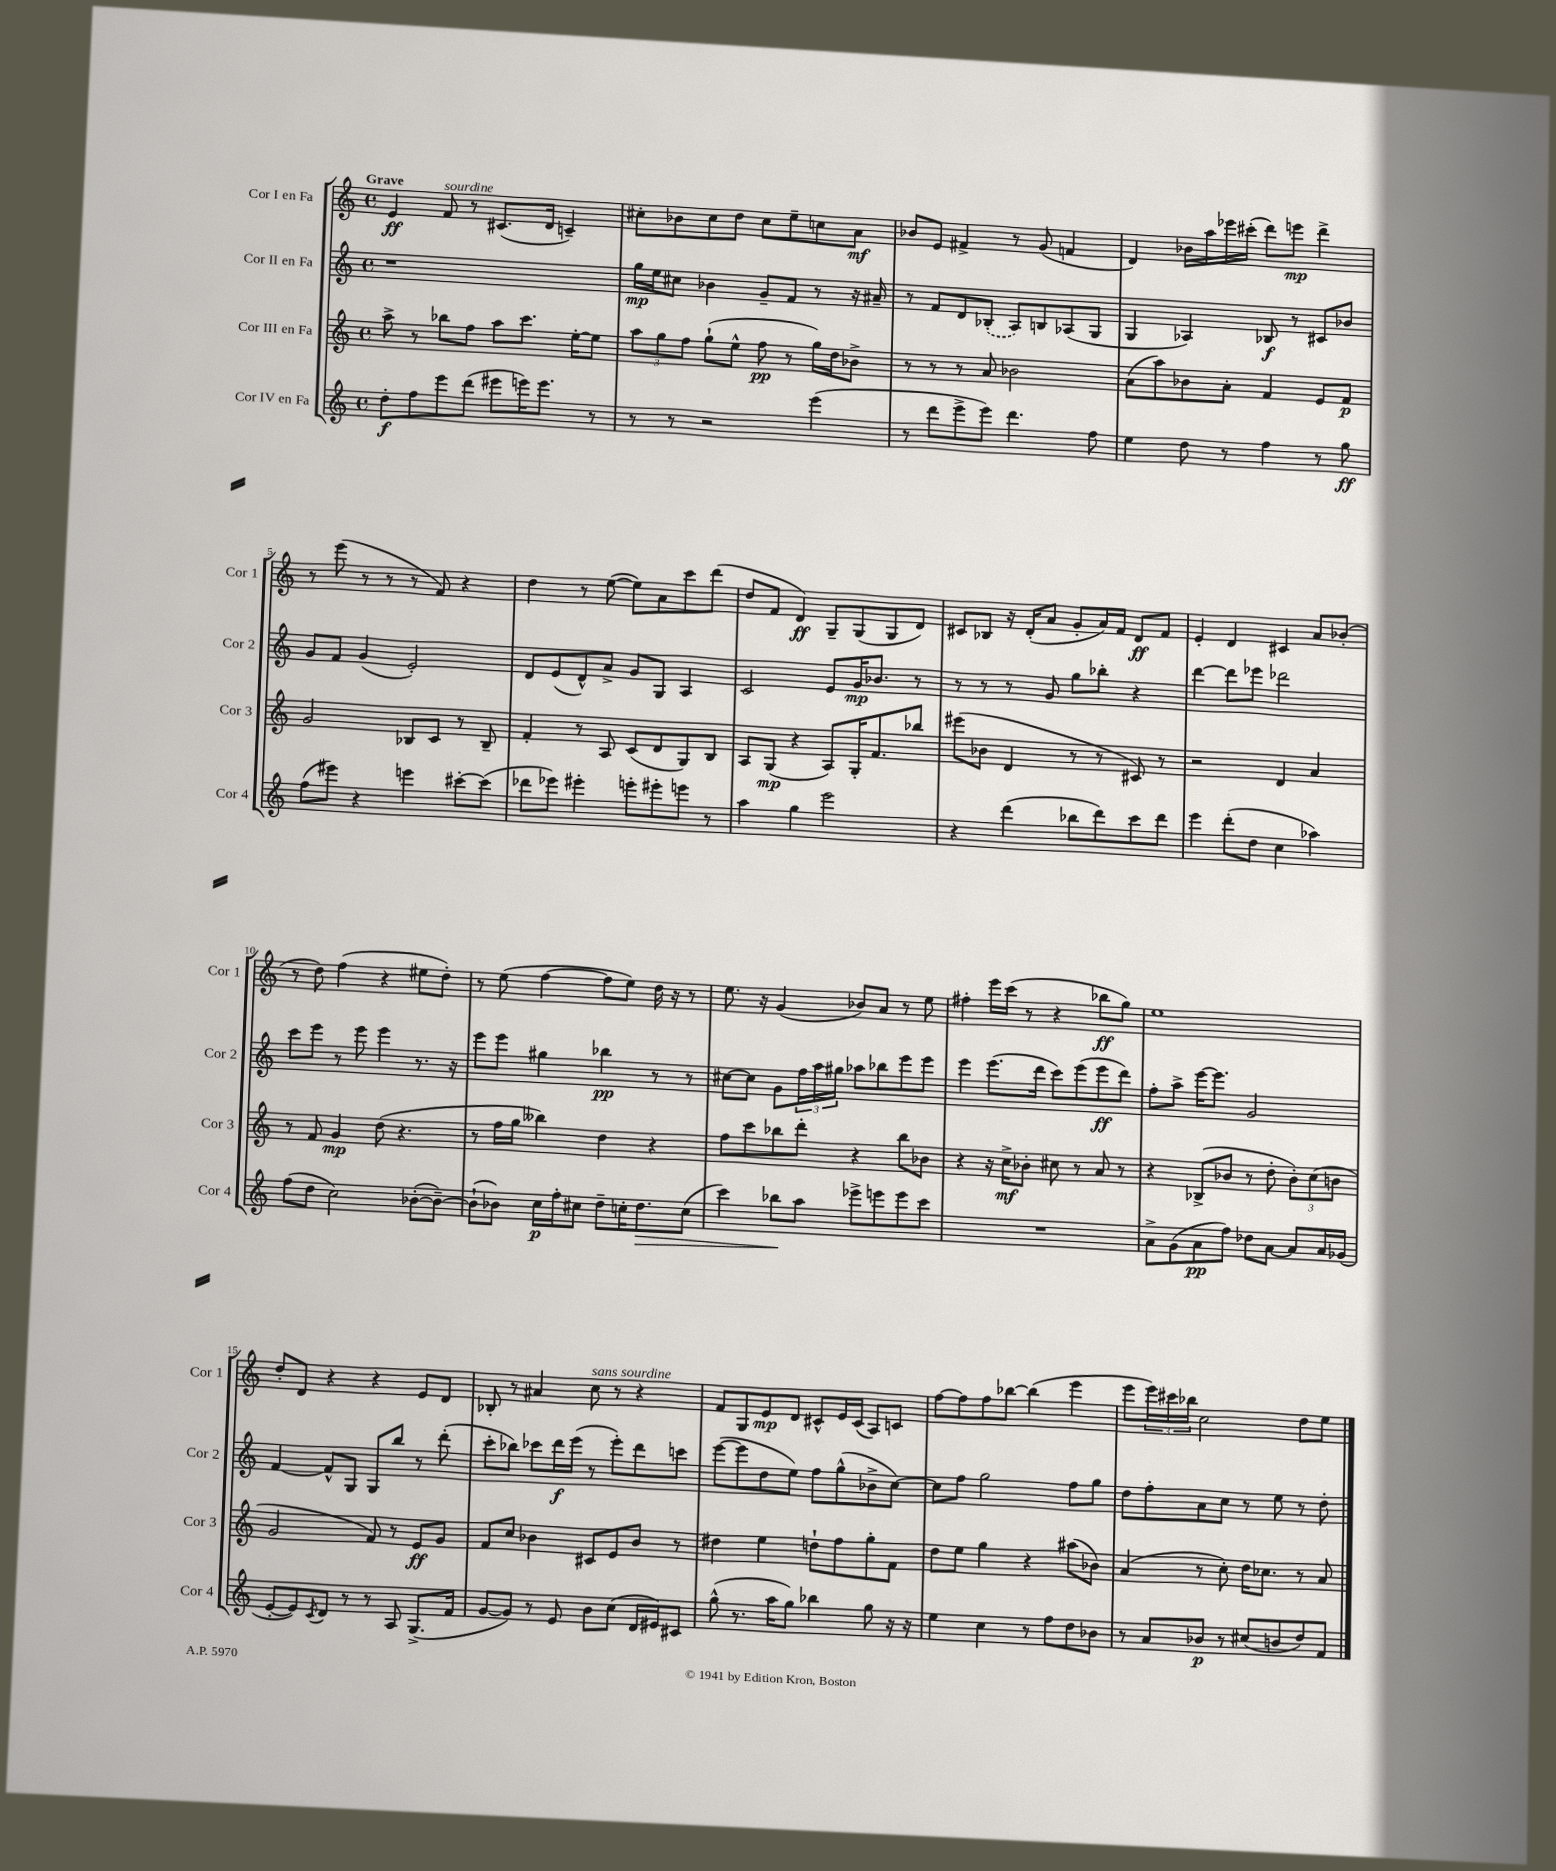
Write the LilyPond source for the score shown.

<<
\new StaffGroup <<
\new Staff = "s0" \with { instrumentName = "Cor I en Fa" shortInstrumentName = "Cor 1" } {
    \clef treble \key c \major \defaultTimeSignature \time 4/4 \tempo "Grave"
    e'4\ff f'8^\markup { \italic "sourdine" } r8 cis'8.( d'16 c'4--) |
    cis''8-. bes'8 cis''8 d''8 cis''8 e''8-- c''8 a'8\mf |
    bes'8 e'8 fis'4-> r8 g'8( f'4 |
    d'4) bes'16 a''16 ees'''16 cis'''16-.( d'''8) e'''8\mp d'''4-> |
    r8 e'''8( r8 r8 r8 f'8) r4 |
    d''4 r8 e''8~( e''8) a'8 c'''8 d'''8( |
    d''8 f'8 d'4\ff) g8-- g8( g8 d'8) |
    cis'8 bes8 r16 d'16-.( a'8 g'8-. a'16) f'16 d'8\ff f'8 |
    e'4-. d'4 cis'4 a'8 bes'8-.( |
    r8 d''8) f''4( r4 eis''8 d''8-.) |
    r8 e''8( f''4~ f''8 e''8) d''16 r16 r8 |
    e''8. r16 g'4( bes'8) a'8 r8 e''8 |
    fis''4-. e'''16 c'''16( r8 r4 bes''8\ff g''8) |
    e''1 |
    d''8-. d'8 r4 r4 e'8 d'8 |
    bes8-. r8 ais'4 c''8^\markup { \italic "sans sourdine" } r8 r4 |
    f'8 g8 e'8\mp d'8 cis'8-^ e'16 cis'16( a8) c'8 |
    f''8~ f''8 f''8 bes''8~ bes''4( e'''4 |
    e'''8 \tuplet 3/2 { e'''16) cis'''16 bes''16 } c''2 d''8 e''8 \bar "|." |
}
\new Staff = "s1" \with { instrumentName = "Cor II en Fa" shortInstrumentName = "Cor 2" } {
    \clef treble \key c \major \defaultTimeSignature \time 4/4
    r1 |
    g''16\mp e''16 cis''8 bes'4 g'8-- f'8 r8 r16 ais'16-- |
    r8 f'8 d'8 \once \slurDashed bes8-.( a8) b8 aes8( g8 |
    g4 aes4) bes8\f r8 cis'8 bes'8 |
    g'8 f'8 g'4( e'2-.) |
    d'8 e'8( d'8-^) a'8-> g'8 g8 a4 |
    c'2 e'8 g'16\mp bes'8. r8 |
    r8 r8 r8 g'8 g''8 bes''8-. r4 |
    d'''4~ d'''8 ees'''8 des'''2 |
    c'''8 e'''8 r8 e'''8 e'''4 r8. r16 |
    e'''8 e'''8 gis''4 bes''4\pp r8 r8 |
    cis''8~ cis''8 g'8 \tuplet 3/2 { f''16 a''16 gis''16 } aes''8 bes''8 e'''8 e'''8 |
    e'''4 e'''8.( d'''16 c'''8) e'''8( e'''8\ff d'''8) |
    f''8-. a''8-> e'''16~ e'''8. g'2 |
    f'4~ f'8-^ g8 g8 b''8 r8 d'''8-.( |
    c'''8-. bes''8) ces'''8 d'''16\f e'''16( r8 e'''8-.) d'''8 c'''8 |
    e'''8~( e'''8 d''8 e''8) f''8 g''8-^( bes'8-> c''8~) |
    c''8 f''8 g''2 f''8 g''8 |
    d''8 f''8-. a'8 c''8 r8 e''8 r8 d''8-. \bar "|." |
}
\new Staff = "s2" \with { instrumentName = "Cor III en Fa" shortInstrumentName = "Cor 3" } {
    \clef treble \key c \major \defaultTimeSignature \time 4/4
    a''8-> r8 bes''8 f''8 a''8 c'''8. e''16~-. e''8 |
    \tuplet 3/2 { a''8 g''8 f''8 } g''8-!( e''8-^ f''8\pp r8 g''16) d''16 bes'8-> |
    r8 r8 r8 a'8 bes'2 |
    a'8( a''8) bes'8 a'8-. f'4 e'8 f'8\p |
    g'2 bes8 c'8 r8 bes8-- |
    f'4-. r8 a8 c'8( d'8 g8) b8 |
    a8 g8\mp( r4 a8) g16-. f'8. bes''8 |
    eis'''8( bes'8 d'4 r8 r8 cis'8) r8 |
    r2 d'4 a'4 |
    r8 f'8 g'4\mp d''8( r4. |
    r8 f''16 g''16 beses''4) d''4 r4 |
    f''8 c'''8 bes''8 d'''8-. r4 bes''8 bes'8 |
    r4 r16 c''16->\mf bes'8-. cis''8 r8 a'8 r8 |
    r4 bes8->( bes'8 r8 d''8-. \tuplet 3/2 { bes'8-.) c''8( b'8 } |
    g'2 f'8) r8 e'8\ff g'8 |
    f'8 c''8 bes'4 cis'8 e'8 bes'8 r8 |
    dis''4 e''4 d''8-! f''8 g''8-. f'8 |
    d''8 e''8 g''4 r4 ais''8( bes'8) |
    a'4( r8 c''8-.) d''16 ces''8. r8 a'8 \bar "|." |
}
\new Staff = "s3" \with { instrumentName = "Cor IV en Fa" shortInstrumentName = "Cor 4" } {
    \clef treble \key c \major \defaultTimeSignature \time 4/4
    d''8-.\f f''8 e'''8 d'''8( eis'''8 e'''16) e'''8. r8 |
    r8 r8 r2 e'''4( |
    r8 d'''8 e'''8-> e'''8) d'''4. f''8 |
    e''4 d''8 r8 f''4 r8 g''8\ff |
    f''8( eis'''8) r4 e'''4 cis'''8~-. cis'''8( |
    des'''8 ees'''8) eis'''4-. e'''8-. eis'''8-. e'''8 r8 |
    a''4 g''4 e'''2 |
    r4 d'''4( bes''8 d'''8) c'''8 d'''8 |
    e'''4 d'''8-.( d''8 c''4 aes''4) |
    f''8( d''8 c''2) bes'8~-.( bes'8~--) |
    bes'8-!( bes'8) c''16\p f''16-. cis''8 d''8-- c''16-. d''8.\> c''8( |
    c'''4) bes''8\! a''8 ees'''8-> e'''8 e'''8 c'''8 |
    R1 |
    a'8-> g'8( a'8\pp f''8) des''8 a'8~ a'8 a'16 ges'16( |
    e'8~-. e'8) \acciaccatura { c'8 } d'8 r8 r8 a8 g8.->( f'16 |
    g'8~ g'8) r8 e'8 b'8 c''8( d'16 eis'16) cis'8 |
    g''8-^( r8. a''16 g''8) bes''4 g''8 r16 r16 |
    e''4 c''4 r8 f''8 d''8 bes'8 |
    r8 a'8 bes'8\p r8 cis''8( b'8 d''8) f'8 \bar "|." |
}
>>
>>
